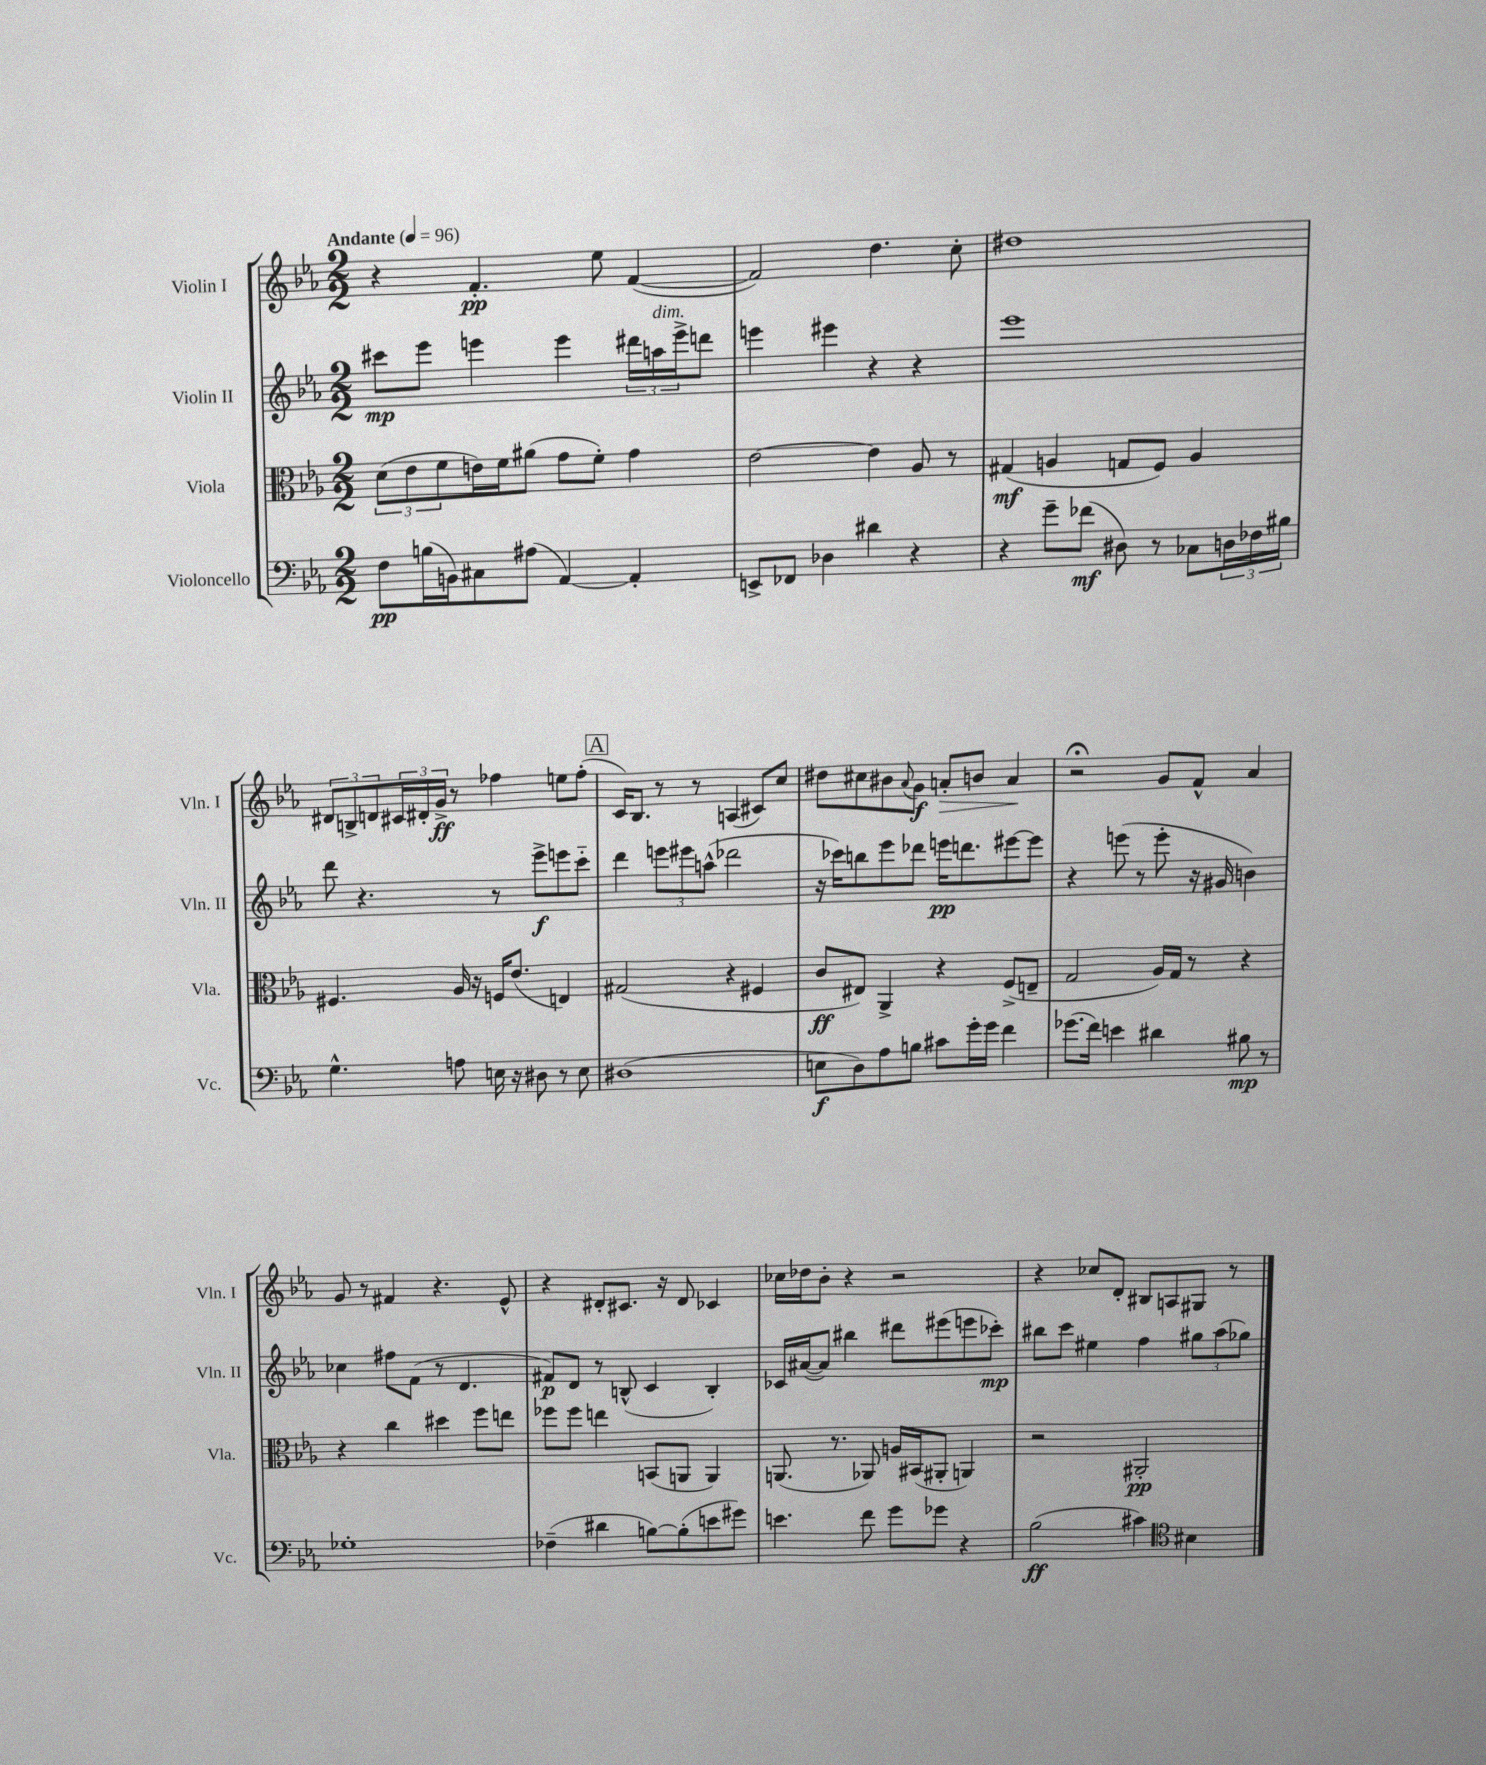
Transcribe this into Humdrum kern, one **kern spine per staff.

**kern	**kern	**kern	**kern
*staff4	*staff3	*staff2	*staff1
*clefF4	*clefC3	*clefG2	*clefG2
*k[b-e-a-]	*k[b-e-a-]	*k[b-e-a-]	*k[b-e-a-]
*M2/2	*M2/2	*M2/2	*M2/2
*MM96	*MM96	*MM96	*MM96
8F	(12d	8ccc#	4r
.	12e-	.	.
(16B	.	8eee-	.
.	12f	.	.
16BB)	.	.	.
8C#	16e)	4eee	4.f'
.	16f	.	.
(8A#	(8a#	.	.
[4AA-)	8g	4eee	.
.	8f')	.	8ee-
4AA-']	4g	24ddd#	([4f
.	.	24aa	.
.	.	24eee^	.
.	.	8ddd	.
=	=	=	=
8EE^	[2e-	4eee	2f])
8FF-	.	.	.
4D-	.	4eee#	.
4d#	4e-]	4r	4.dd
4r	8A-	4r	.
.	8r	.	8cc'
=	=	=	=
4r	(4G#	1eee-	1dd#
8g~	4A	.	.
(8f-	.	.	.
8D#)	8G	.	.
8r	8F)	.	.
8C-	4A	.	.
24D	.	.	.
24F-	.	.	.
24B#	.	.	.
=	=	=	=
4.G^^	4.F#	8ddd	12d#
.	.	.	12B^
.	.	4.r	.
.	.	.	12d
.	.	.	24c#
.	.	.	24d#'
.	.	.	24g^
8A	16A-	.	8r
.	16r	.	.
16E	16F	8r	4ff-
16r	(8.e-	.	.
8D#	.	8eee-^	.
8r	4E)	8eee	8ee
8E	.	8ccc'~	(8ff-'
=	=	=	=
(1D#	(2G#	4ddd	16c)
.	.	.	8.B-
.	.	12eee	8r
.	.	12eee#	.
.	.	.	8r
.	.	(12aa^^	.
.	4r	2ddd-	(4A
.	4F#	.	8c#)
.	.	.	8cc
=	=	=	=
8E	8c	16r	8dd#
.	.	16ccc-)	.
8D)	8E#)	8bb	8cc#
8A-	4AA-^	8eee-	8b#
.	.	.	8qqa-
8B	.	8ddd-	8g
8c#	4r	16eee	8a'
.	.	8.ddd	.
16g'	.	.	8b
16g	.	.	.
4f	(8F^	[8eee#	4a
.	8E~	8eee#]	.
=	=	=	=
(8.g-	2G	4r	2r;
16f)	.	.	.
4e	.	(8eee	.
.	.	8r	.
4d#	16A-)	8eee'	8g
.	16G	.	.
.	8r	16r	8f^^
.	.	16g#	.
8B#	4r	4b)	4a-
8r	.	.	.
=	=	=	=
1G-'	4r	4cc-	8g
.	.	.	8r
.	4cc	8ff#	4f#
.	.	(8f	.
.	4dd#	8r	4.r
.	.	4.d	.
.	8ff	.	.
.	8ee	.	8e-^^
=	=	=	=
(4F-~	8ff-	8f#)	4r
.	8ff-	8d	.
4d#	4ee	8r	8d#'
.	.	(8B^^	8.c#
[8B)	(8BB	4c	.
.	.	.	16r
(8B']	8AA	.	8d#
8e	4AA)	4B')	4c-
8g#)	.	.	.
=	=	=	=
4.e	(8.AA	16c-	16cc-
.	.	([16a#	16dd-
.	.	8a#])	8b-'
.	8.r	.	.
.	.	4bb#	4r
8f	8AA-)	.	.
8g	16A	8ddd#	2r
.	(16BB#	.	.
8g-	8AA#'	(8eee#	.
4r	4AA)	8eee	.
.	.	8ccc-')	.
=	=	=	=
(2B-	2r	8bb#	4r
.	.	8ccc	.
.	.	4ee#	8cc-
.	.	.	8d'
4c#)	2AA#'	4ff	8B#
.	.	.	8A
*clefC4	*	*	*
4B#	.	12gg#	8G#
.	.	(12aa-	.
.	.	.	8r
.	.	12gg-)	.
==	==	==	==
*-	*-	*-	*-
